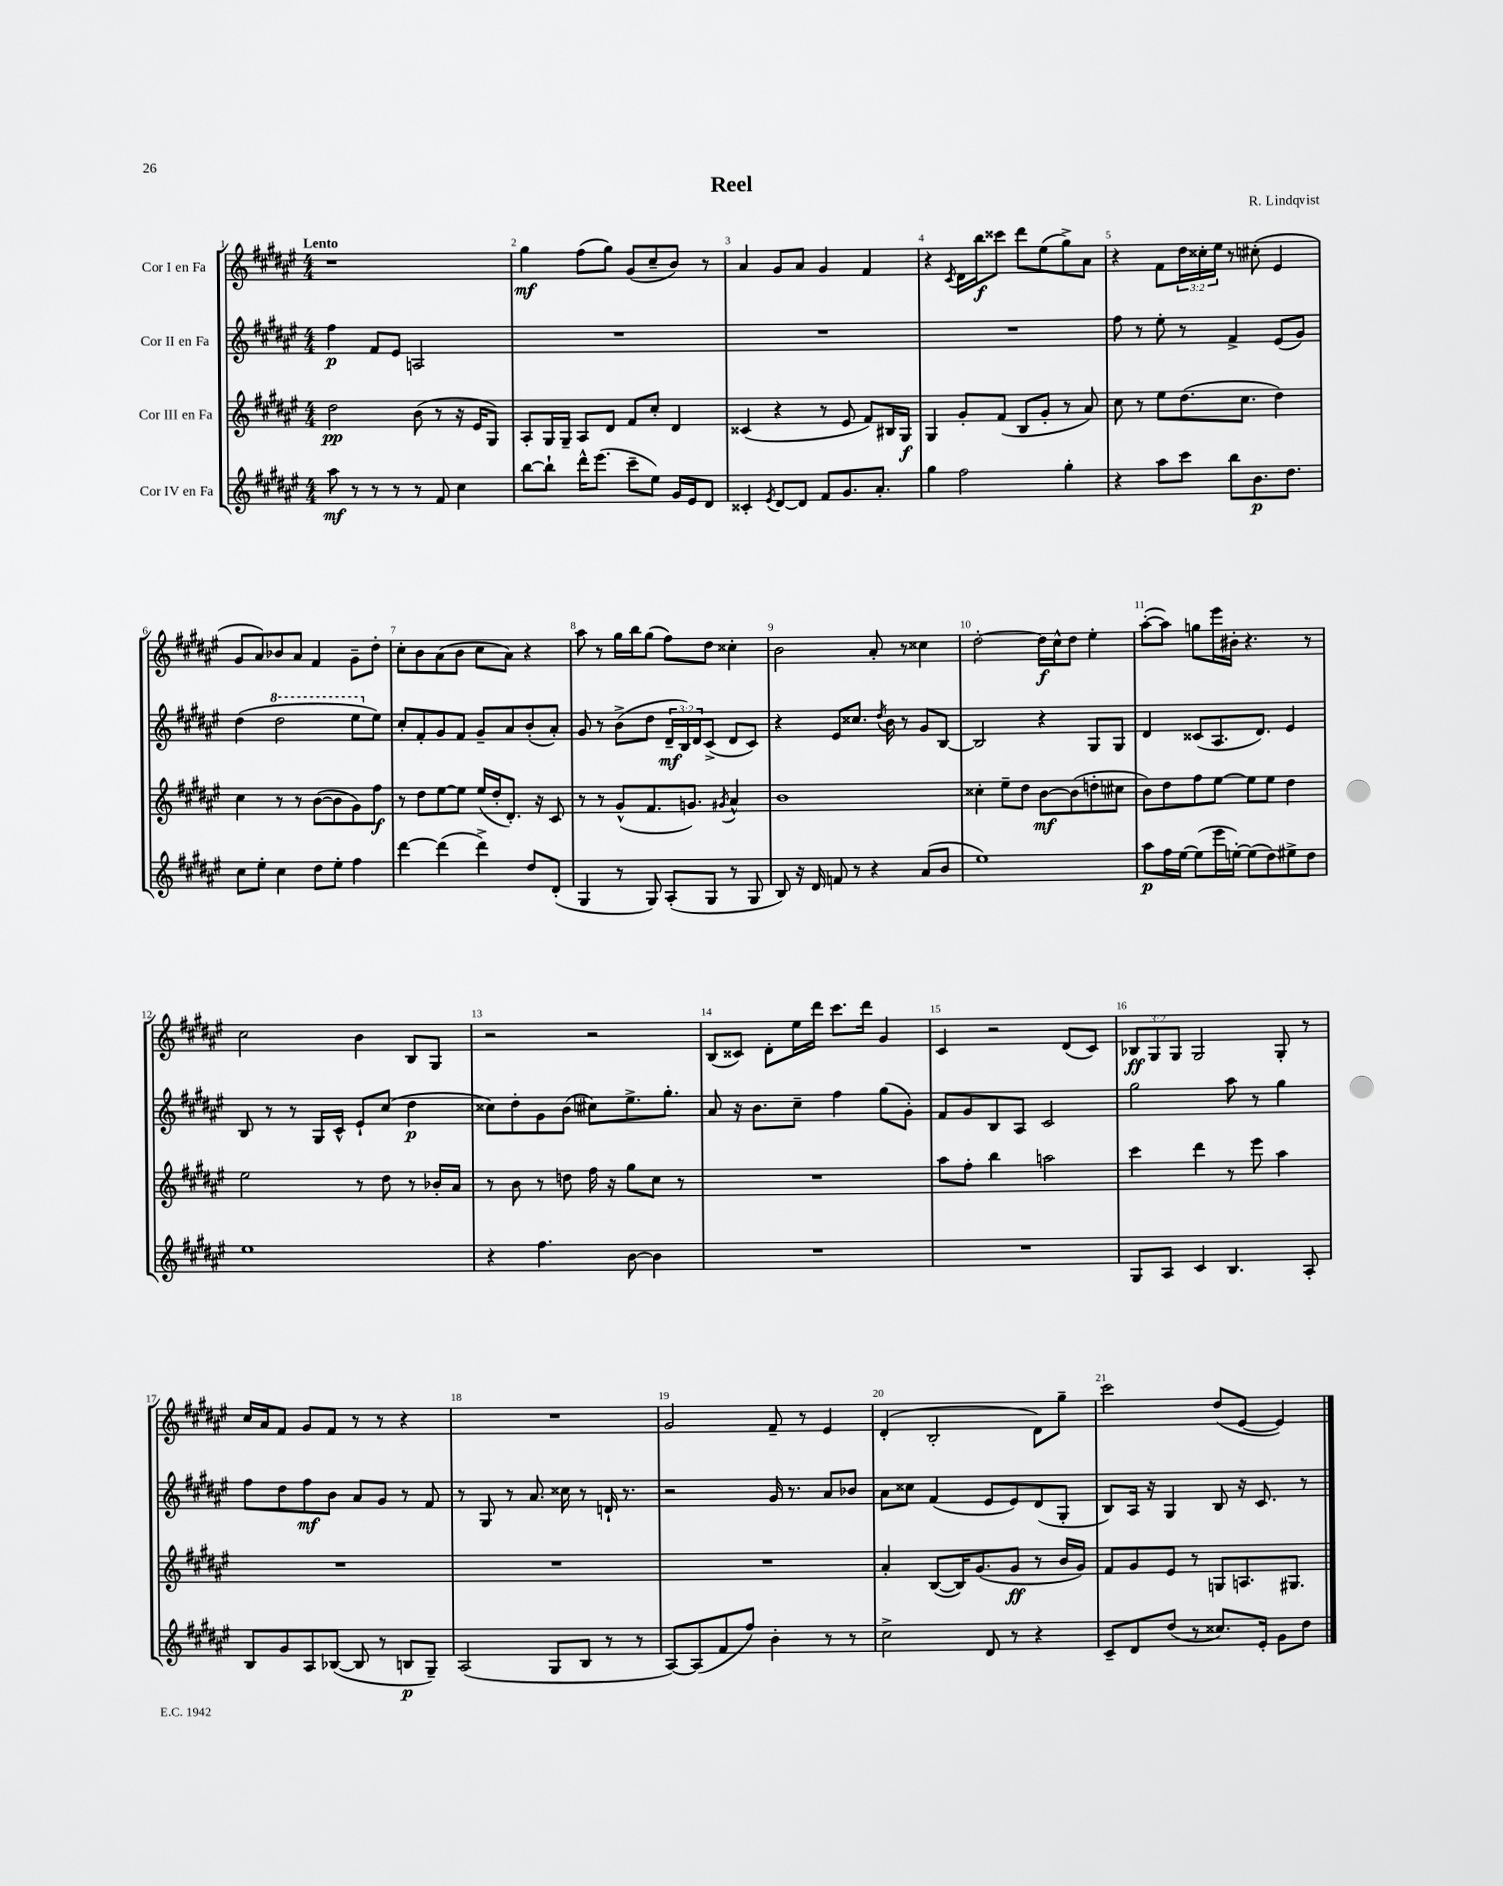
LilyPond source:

\header { title = "Reel" composer = "R. Lindqvist" }
<<
\new StaffGroup <<
\new Staff = "s0" \with { instrumentName = "Cor I en Fa" } {
    \clef treble \key fis \major \numericTimeSignature \time 4/4 \override Staff.TupletNumber.text = #tuplet-number::calc-fraction-text \tempo "Lento"
    r1 |
    gis''4\mf fis''8( gis''8) gis'8( cis''8-- b'8) r8 |
    ais'4 gis'8 ais'8 gis'4 fis'4 |
    r4 \acciaccatura { cis'8 } dis'16 b''16\f cisis'''8 dis'''8 eis''8( gis''8->) ais'8 |
    r4 fis'8 \tuplet 3/2 { dis''16 cisis''16-. eis''16 } r8 cis''8-.( eis'4 |
    gis'8 ais'8) bes'8 ais'8 fis'4 gis'8-- dis''8-. |
    cis''8-. b'8 ais'8( b'8 cis''8 ais'8) r4 |
    ais''8 r8 gis''16 b''16 gis''8( fis''8) dis''8 cisis''4-. |
    b'2 ais'8-. r8 cisis''4 |
    dis''2~-. dis''16\f cis''16-^ dis''8 eis''4-. |
    ais''8~-.( ais''8) g''8 eis'''16 bis'16-. r4. r8 |
    cis''2 b'4 b8 gis8 |
    r2 r2 |
    b8( cisis'8) dis'8-. eis''16 dis'''16 cis'''8. dis'''16 gis'4 |
    cis'4 r2 dis'8( cis'8) |
    \tuplet 3/2 { bes8\ff gis8 gis8 } gis2 gis8-. r8 |
    cis''16 ais'16 fis'8 gis'8 fis'8 r8 r8 r4 |
    R1 |
    gis'2 fis'8-- r8 eis'4 |
    dis'4-.( b2-. dis'8) gis''8-- |
    cis'''2 dis''8( eis'8~ eis'4) \bar "|." |
}
\new Staff = "s1" \with { instrumentName = "Cor II en Fa" } {
    \clef treble \key fis \major \numericTimeSignature \time 4/4 \override Staff.TupletNumber.text = #tuplet-number::calc-fraction-text
    fis''4\p fis'8 eis'8 a2 |
    R1 |
    R1 |
    R1 |
    fis''8 r8 eis''8-. r8 fis'4-> eis'8( gis'8) |
    dis''4( \ottava #1 dis'''2 eis'''8 \ottava #0 eis''8) |
    cis''8-. fis'8-. gis'8 fis'8 gis'8-- ais'8 b'8-.( ais'8-.) |
    gis'8 r8 b'8->( dis''8 \tuplet 3/2 { dis'16--\mf b16) dis'16 } cis'8->( dis'8 cis'8) |
    r4 eis'8 cisis''8. \acciaccatura { dis''8 } b'16 r8 gis'8 b8~ |
    b2 r4 gis8 gis8 |
    dis'4 cisis'8( ais8. dis'8.) eis'4 |
    b8 r8 r8 gis16 cis'16-^ eis'8-! cis''8( dis''4\p |
    cisis''8) dis''8-. gis'8 b'8( cis''8) eis''8.-> gis''8.-. |
    ais'8 r16 b'8. cis''8-- fis''4 gis''8( gis'8-.) |
    fis'8 gis'8 b8 ais8 cis'2 |
    gis''2 ais''8 r8 gis''4 |
    fis''8 dis''8 fis''8\mf b'8 ais'8 gis'8 r8 fis'8 |
    r8 gis8 r8 ais'8. cisis''16 r8 d'16-! r8. |
    r2 gis'16 r8. ais'8 bes'8 |
    ais'8 cisis''8 fis'4( eis'8 eis'8) dis'8( gis8-. |
    b8) ais16 r16 gis4 b8 r16 cis'8. r8 \bar "|." |
}
\new Staff = "s2" \with { instrumentName = "Cor III en Fa" } {
    \clef treble \key fis \major \numericTimeSignature \time 4/4
    dis''2\pp b'8( r8 r16 eis'16 gis8) |
    ais8-. gis16 gis16-- ais8 dis'8 fis'8 cis''8-. dis'4 |
    cisis'4( r4 r8 eis'8 fis'8) bis16 gis16\f |
    gis4 gis'8-. fis'8( b8 gis'8-. r8 ais'8) |
    cis''8 r8 eis''8 dis''8.( cis''8. dis''4) |
    cis''4 r8 r8 b'8~( b'8 gis'8) fis''8\f |
    r8 dis''8 eis''8~ eis''8 eis''16( dis''16-. dis'8.-.) r16 cis'8 |
    r8 r8 gis'8-^( fis'8. g'8.) \acciaccatura { gis'8 } ais'4-^ |
    b'1 |
    cisis''4-. eis''8-- dis''8 b'8~\mf b'8( d''8-. cis''8 |
    b'8) dis''8 fis''8 eis''8~ eis''8 eis''8 dis''4 |
    eis''2 r8 dis''8 r8 bes'16-. ais'16 |
    r8 b'8 r8 d''8 fis''16 r16 gis''8 cis''8 r8 |
    R1 |
    ais''8 fis''8-. b''4 a''2 |
    cis'''4 dis'''4 r8 eis'''8 ais''4 |
    R1 |
    R1 |
    R1 |
    ais'4-. b8~( b16) gis'8.( gis'8\ff r8 b'16 gis'16) |
    fis'8 gis'8 eis'8 r8 g8 a8. gis8. \bar "|." |
}
\new Staff = "s3" \with { instrumentName = "Cor IV en Fa" } {
    \clef treble \key fis \major \numericTimeSignature \time 4/4
    ais''8\mf r8 r8 r8 r8 fis'8 cis''4 |
    b''8~ b''8-! dis'''16-^ eis'''8.( cis'''8-- eis''8) gis'16 eis'16 dis'8 |
    cisis'4-. \acciaccatura { eis'8 } dis'8~ dis'8 fis'8 gis'8. ais'8.-. |
    gis''4 fis''2 gis''4-. |
    r4 ais''8 cis'''8 b''8 b'8.\p dis''8. |
    cis''8 eis''8-. cis''4 dis''8 eis''8-. fis''4 |
    dis'''4~ dis'''4( dis'''4->) dis''8 dis'8-.( |
    gis4 r8 gis8) ais8-.( gis8 r8 gis8 |
    b8) r16 dis'16 f'8 r8 r4 ais'8( b'8 |
    eis''1) |
    ais''8\p fis''16 eis''16~ eis''8( eis'''16 e''16~-.) e''8( dis''8) eis''8-> dis''8 |
    eis''1 |
    r4 fis''4. b'8~ b'4 |
    R1 |
    R1 |
    gis8 ais8 cis'4 b4. ais8-. |
    b8 gis'8 ais8 bes8~( bes8 r8 b8\p gis8--) |
    ais2( gis8 b8 r8 r8 |
    ais8~) ais8( fis'8 fis''8) b'4-. r8 r8 |
    cis''2-> dis'8 r8 r4 |
    cis'8-- dis'8 dis''8( r8 cisis''8.) eis'16-. gis'8 dis''8 \bar "|." |
}
>>
>>
\layout { \context { \Score \override BarNumber.break-visibility = ##(#f #t #t) barNumberVisibility = #all-bar-numbers-visible } }
